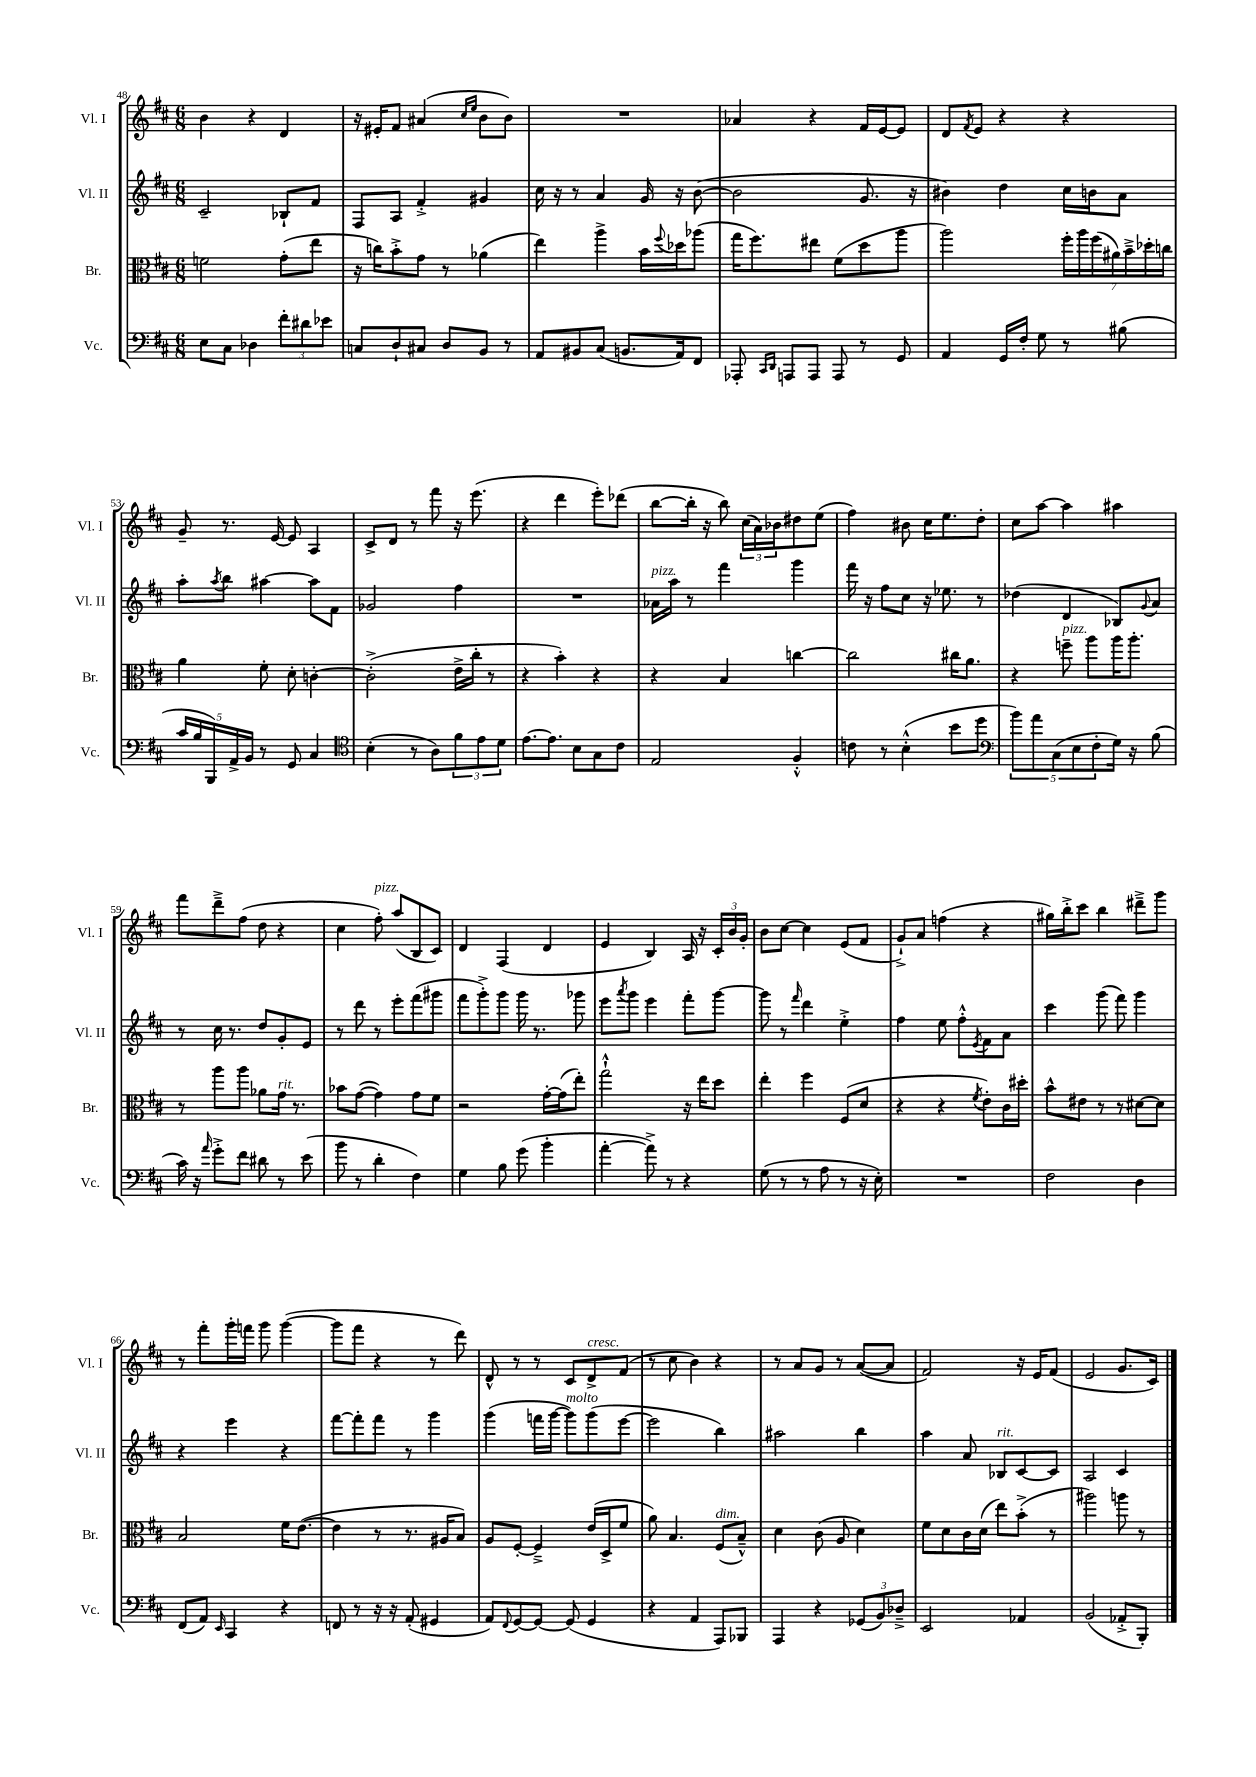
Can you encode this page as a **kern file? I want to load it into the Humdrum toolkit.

**kern	**kern	**kern	**kern
*part4	*part3	*part2	*part1
*staff4	*staff3	*staff2	*staff1
*I"Vc.	*I"Br.	*I"Vl. II	*I"Vl. I
*I'Vc.	*I'Br.	*I'Vl. II	*I'Vl. I
*clefF4	*clefC3	*clefG2	*clefG2
*k[f#c#]	*k[f#c#]	*k[f#c#]	*k[f#c#]
*M6/8	*M6/8	*M6/8	*M6/8
=48	=48	=48	=48
8E\L	2fn\	2c#~/	4b\
8C#\J	.	.	.
4D-X\	.	.	4r
12f#'\L	(8g'\L	8B-X`/L	4d/
12d#X\	.	.	.
.	8ee\J	8f#/J	.
12e-X\J	.	.	.
=49	=49	=49	=49
8Cn/L	16r	8F#/L	16r
.	16ccn\KL)	.	16e#X'/KL
8D`/	8b'^\	8A/J	8f#/J
8C#X/J	8g\J	4f#'^/	(4a#X/
8D/L	8r	.	.
.	.	.	16qqcc#/LL
.	.	.	16qqee/JJ
8BB/J	(4a-X\	4g#X/	8b\L
8r	.	.	8b\J)
=50	=50	=50	=50
8AA/L	4ee\)	16cc#\	2.r
.	.	16r	.
8BB#X/	.	8r	.
(8C#/J	4aa^\	4a/	.
8.BBn/L	.	.	.
.	16b\LL	16g/	.
.	8qqff#/	.	.
16AA/k)	16dd-X\J	16r	.
8FF#/J	(8aa-X\J	([8b\	.
=51	=51	=51	=51
8AAA-X'/	16gg\KL	2b\]	4a-X/
.	8.ff#\)	.	.
16qqCC#/LL	.	.	.
16qqDD/JJ	.	.	.
8AAAn/L	.	.	.
8AAA/J	8ee#X\J	.	4r
8AAA/	(8f#\L	.	.
8r	8dd\	8.g/	16f#/LL
.	.	.	[16e/J
8GG/	8aa\J	.	8e/J]
.	.	16r	.
=52	=52	=52	=52
4AA/	2aa\)	4b#X\)	8d/L
.	.	.	8qf#/
.	.	.	8e/J
16GG/LL	.	4dd\	4r
16F#'/JJ	.	.	.
8G\	.	.	.
8r	28ff#'\LL	16cc#\LL	4r
.	28aa\	.	.
.	.	16bn\J	.
.	(28ff#\	.	.
.	28a#X\)	.	.
(8B#X\	.	8a\J	.
.	28b~^\	.	.
.	28dd-X'\	.	.
.	28ccn\JJ	.	.
!!LO:LB:g=z
=53	=53	=53	=53
20c#/LL	4a\	8aa'\L	8g~/
20B/	.	.	.
20BBB/)	.	.	.
.	.	8qaa/	.
.	.	8bb\J	8.r
20AA^/	.	.	.
20BB/JJ	.	.	.
8r	8f#'\	[4aa#X\	.
.	.	.	[16e/
8GG/	8d'\	.	8e/]
4C#/	[4cn'\	8aa#\L]	4A/
.	.	8f#\J	.
=54	=54	=54	=54
*clefC4	*	*	*
(4B'\	(2c'^\]	2g-X/	8c#^/L
.	.	.	8d/J
8r	.	.	8r
8A\L)	.	.	8fff#\
12f#\	16e^\LL	4ff#\	16r
.	16cc#'\JJ	.	(8.eee\
12e\	.	.	.
.	8r	.	.
12d\J	.	.	.
=55	=55	=55	=55
[8.e\L	4r	2.r	4r
8.e\J]	.	.	.
.	4b'\)	.	4ddd\
8B\L	.	.	.
8G\	4r	.	8eee'\L)
8c#\J	.	.	(8ddd-X\J
=56	=56	=56	=56
!	!	!LO:TX:a:i:t=pizz.	!
2E/	4r	16a-X\LL	[8bb\L
.	.	16aa\JJ	.
.	.	8r	16bb'\Jk]
.	.	.	16r
.	4B/	4fff#\	8bb\)
.	.	.	(24cc#\LL
.	.	.	24a\)
.	.	.	24b-X\J
4F#'^^/	[4ccn\	4ggg\	8dd#X\
.	.	.	(8ee\J
=57	=57	=57	=57
8cn\	2cc\]	16fff#\	4ff#\)
.	.	16r	.
8r	.	8ff#\L	.
(4B'^^\	.	8cc#\J	8b#X\
.	.	16r	16cc#\KL
.	.	8.ee-X\	8.ee\
8b\L	16cc#X\KL	.	.
.	8.a\J	.	.
8dd\J	.	8r	8dd'\J
=58	=58	=58	=58
*clefF4	*	*	*
10b\L)	4r	(4dd-X\	8cc#\L
10a\	.	.	.
.	.	.	[8aa\J
(10C#\	.	.	.
!	!LO:TX:a:i:t=pizz.	!	!
.	8ffn~\	4d/	4aa\]
10E\	.	.	.
.	8aa\L	.	.
10F#'\	.	.	.
16G\Jk)	16aa\K	8B-X/L)	4aa#X\
16r	8.aa'\J	.	.
.	.	8qqg/	.
(8B\	.	8a/J	.
!!LO:LB:g=z
=59	=59	=59	=59
16c#\)	8r	8r	8fff#\L
16r	.	.	.
16qqa/	.	.	.
8g'^\L	8aa\L	16cc#\	8ddd~^\
.	.	8.r	.
8f#\J	8aa\J	.	(8ff#\J
8d#X\	8a-X\L	8dd/L	8dd\
!	!LO:TX:a:i:t=rit.	!	!
8r	16g\Jk	8g'/	4r
.	8.r	.	.
(8e\	.	8e/J	.
=60	=60	=60	=60
8b\	8b-X\L	8r	4cc#\
8r	([8g\J	8ddd\	.
!	!	!	!LO:TX:a:i:t=pizz.
4d'\	4g\])	8r	8ff#'\)
.	.	8eee'\L	(8aa/L
4F#\)	8g\L	(8fff#\	8B/
.	8f#\J	8ggg#X\J	8c#/J)
=61	=61	=61	=61
4G\	2r	8fff#\L	4d/
.	.	8ggg'^\)	.
8B\	.	8ggg\J	(4F#/
(8g\	.	16ggg\	.
.	.	8.r	.
4b'\	[16g'\LL	.	4d/
.	(16g\J]	.	.
.	8ee'\J)	8ggg-X\	.
=62	=62	=62	=62
[4a'\	2gg`^^\	8eee\L	4e/
.	.	8qaaa/	.
.	.	8ggg\J	.
8a^\])	.	4eee\	4B/)
8r	.	.	.
4r	16r	8fff#'\L	16A/
.	16ee\KL	.	16r
.	8dd\J	[8ggg\J	24c#'/LL
.	.	.	24b/
.	.	.	24g'/JJ
=63	=63	=63	=63
(8G\	4ee'\	8ggg\]	8b\L
8r	.	8r	[8cc#\J
.	.	16qqfff#/	.
8r	4ff#\	4ddd\	4cc#\]
8A\	.	.	.
8r	(8F#/L	4ee'^\	(8e/L
16r	8d/J	.	8f#/J
16E'\)	.	.	.
=64	=64	=64	=64
2.r	4r	4ff#\	8g`^/L)
.	.	.	8a/J
.	4r	8ee\	(4ffn\
.	.	8ff#'^^\L	.
.	8qf#/	8qe/	.
.	8e'\L)	8f#\	4r
.	16c#\L	8a\J	.
.	16dd#X'\JJ	.	.
=65	=65	=65	=65
2F#\	8b^^\L	4ccc#\	16gg#X\LL)
.	.	.	16bb'^\J
.	8e#X\J	.	8ccc#\J
.	8r	(8ggg\	4bb\
.	8r	8fff#\)	.
4D\	[8d#X\L	4ggg\	8ddd#X~^\L
.	8d#\J]	.	8ggg\J
!!LO:LB:g=z
=66	=66	=66	=66
(8FF#/L	2B/	4r	8r
8AA/J)	.	.	8fff#'\L
16qqEE/	.	.	.
4CC#/	.	4eee\	16ggg'\L
.	.	.	16fffn\JJ
.	.	.	8ggg\
4r	16f#\KL	4r	([4ggg\
.	([8.e\J	.	.
=67	=67	=67	=67
8FFn/	4e\]	[8fff#\L	8ggg\L]
8r	.	8fff#'\]	8fff#\J
16r	8r	8fff#\J	4r
16r	.	.	.
(8AA'/	8.r	8r	.
4GG#X/	.	4ggg\	8r
.	16A#X/KL	.	.
.	8B/J)	.	8ddd\)
=68	=68	=68	=68
8AA/L)	8A/L	(4ggg\	8d^^/
8qqFF#/	.	.	.
[8GG/	[8F#'/J	.	8r
8GG/J_	4F#~^/]	16fffn\LL	8r
.	.	[16ggg\JJ	.
!	!	!LO:TX:a:i:t=molto	!
(8GG/]	.	8ggg\L])	8c#/L
!	!	!	!LO:TX:a:i:t=cresc.
4GG/	(16e/LL	(8ggg\	8d^/
.	16D^/J	.	.
.	8f#/J	[8eee\J	(8f#/J
=69	=69	=69	=69
4r	8a\)	2eee\]	8r
.	4.B/	.	8cc#\
4AA/	.	.	4b\)
!	!LO:TX:a:i:t=dim.	!	!
8AAA/L)	(8F#/L	4bb\)	4r
8BBB-X/J	8B~^^/J)	.	.
=70	=70	=70	=70
4AAA/	4d\	2aa#X\	8r
.	.	.	8a/L
4r	(8c#\	.	8g/J
.	8A/	.	8r
(12GG-X/L	4d\)	4bb\	([8a/L
12BB/)	.	.	.
.	.	.	8a/J]
12D-X~^/J	.	.	.
=71	=71	=71	=71
2EE/	8f#\L	4aa\	2f#/)
.	8d\	.	.
.	16c#\L	8a/	.
.	(16d\JJ	.	.
!	!	!LO:TX:a:i:t=rit.	!
.	8ee\L)	8B-X/L	.
4AA-X/	(8b'^\J	[8c#/	16r
.	.	.	16e/KL
.	8r	8c#/J]	(8f#/J
=72	=72	=72	=72
(2BB/	2aa#X\)	2A/	2e/
8AA-X'^/L	8aan\	4c#/	8.g/L
8BBB'/J)	8r	.	.
.	.	.	16c#/Jk)
==	==	==	==
*-	*-	*-	*-
